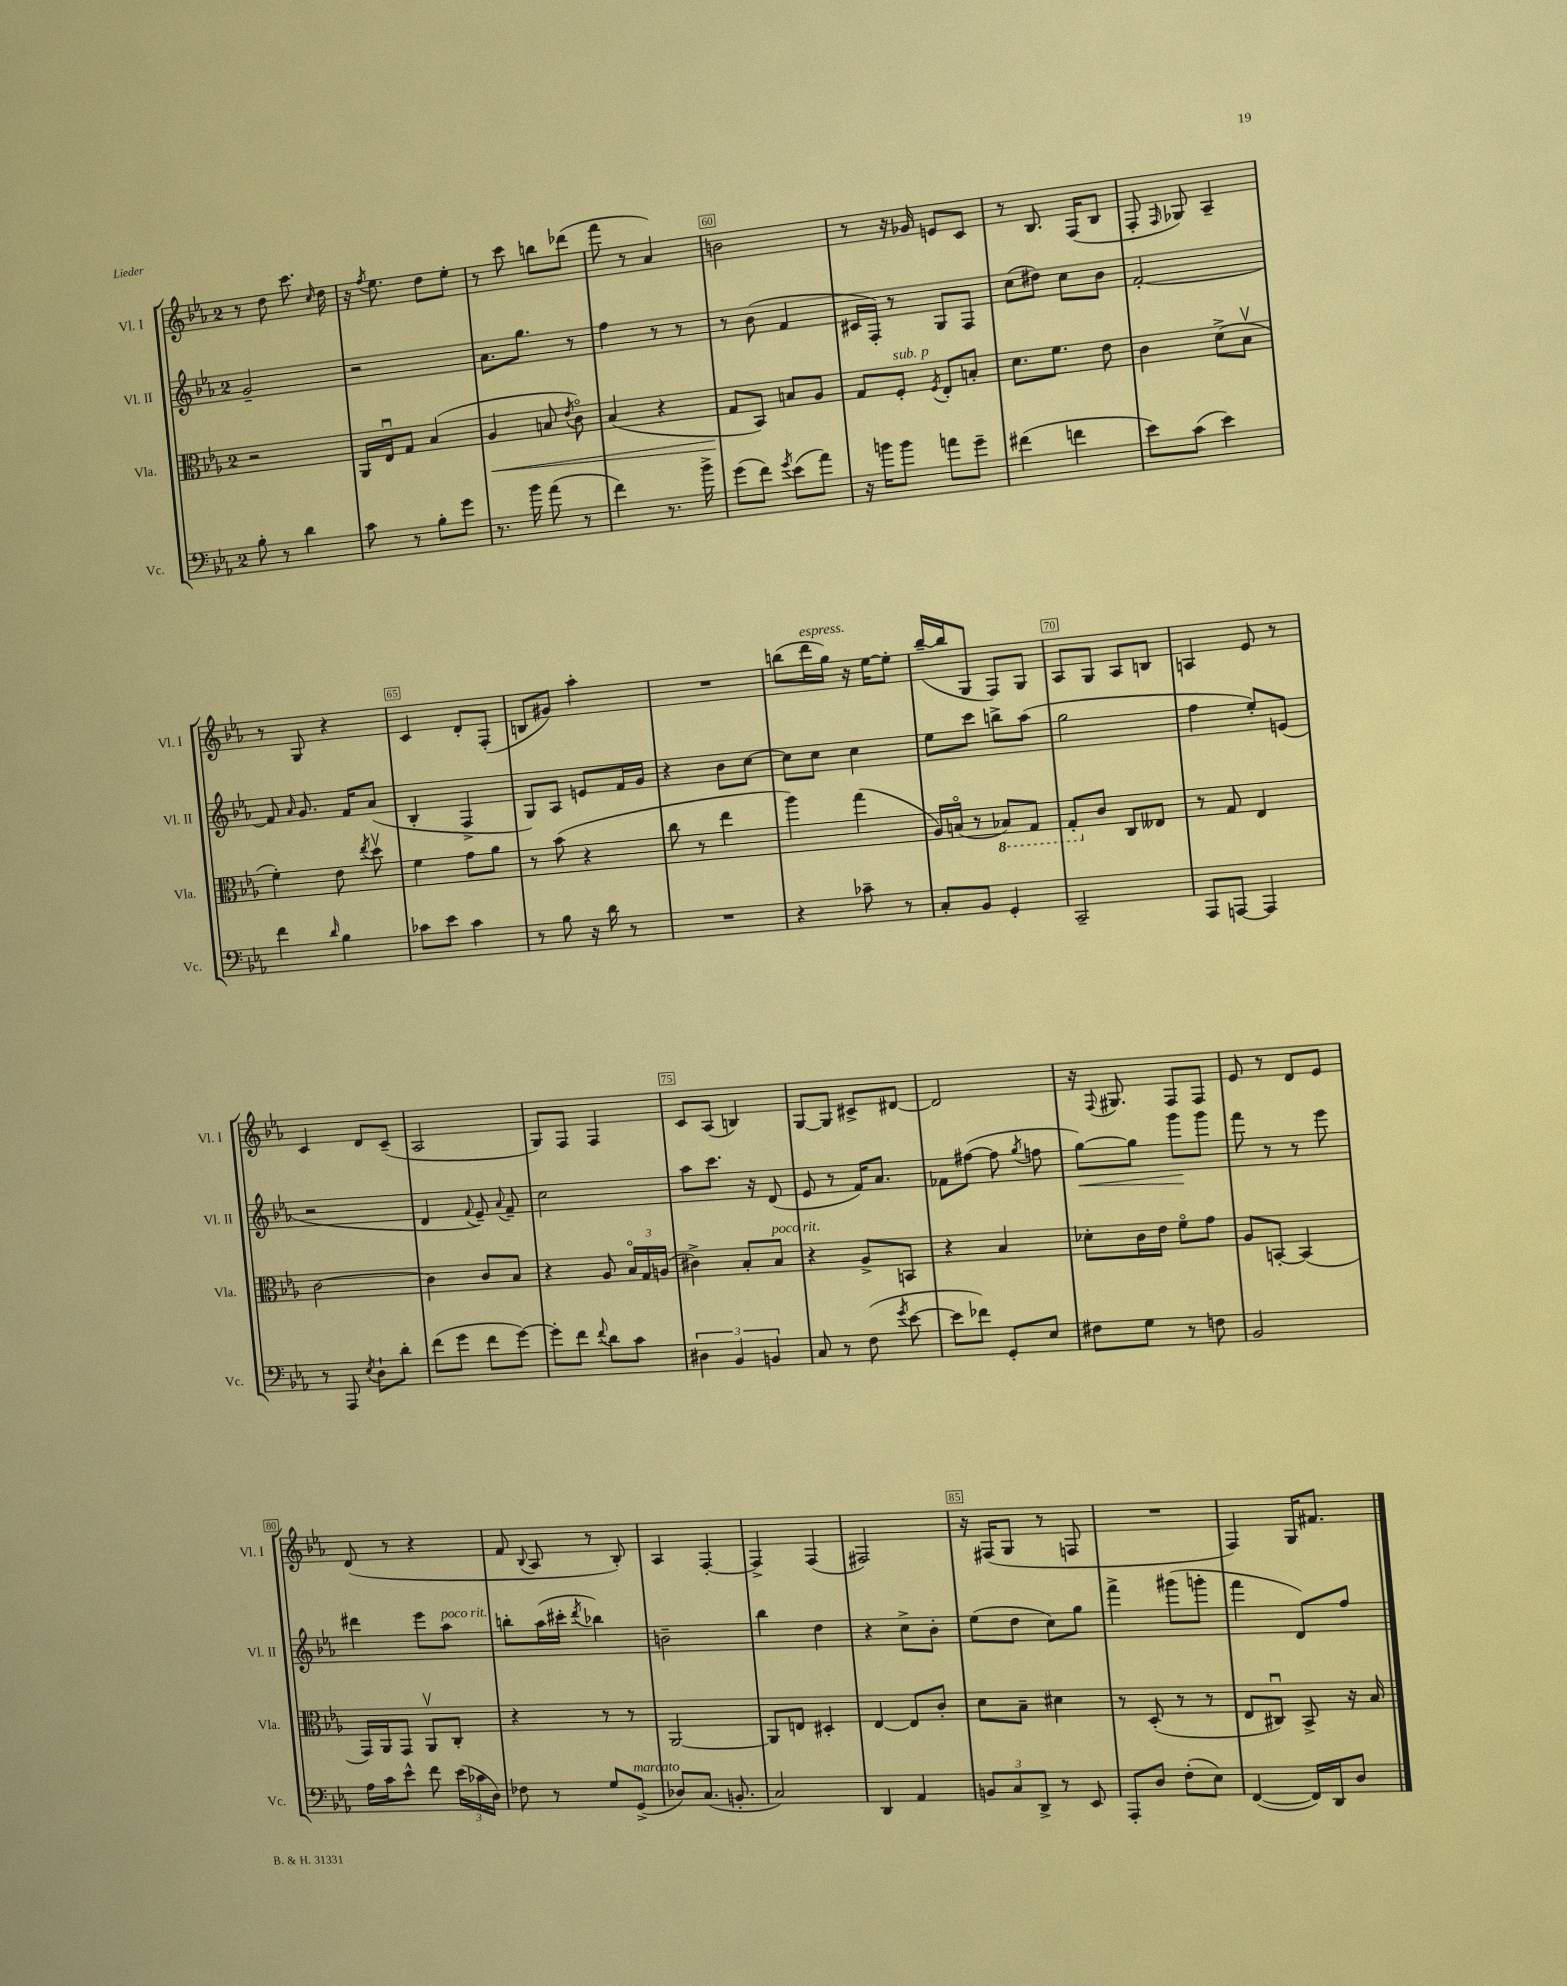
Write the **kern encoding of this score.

**kern	**kern	**kern	**kern
*staff4	*staff3	*staff2	*staff1
*clefF4	*clefC3	*clefG2	*clefG2
*k[b-e-a-]	*k[b-e-a-]	*k[b-e-a-]	*k[b-e-a-]
*M2/4	*M2/4	*M2/4	*M2/4
8B-'\	2r	2g~/	8r
8r	.	.	8dd\
4d\	.	.	8.ccc\
.	.	.	16qqcc/
.	.	.	16dd\
=	=	=	=
8c\	16AA-/LL	2r	16r
.	.	.	8qff/
.	16E-u/J	.	8.ee-\
8r	8G/J	.	.
8B-'\L	(4B-/	.	8dd\L
8g\J	.	.	8ee-'\J
=	=	=	=
8.r	4A-/	8.a-\L	8r
.	.	.	8ccc\
16b-\	.	8.gg\J	.
(8a-\	8B/	.	8bb\L
.	8qe-/	.	.
8r	8co\)	8r	(8ddd-\J
=	=	=	=
4f\)	(4B-/	4ff\	8fff\
.	.	.	8r
8.r	4r	8r	4a-/)
.	.	8r	.
16b-^\	.	.	.
=	=	=	=
(8g\L	8G/L	8r	2b\
8f\J)	8BB-/J)	(8b-\	.
8qg/	.	.	.
(8e-\L	8B/L	4f/	.
8a-\J)	8A-/J	.	.
=	=	=	=
16r	8G/L	16c#/LL	8r
16b\LK	.	16F'/JJ)	.
8b\J	8F'/J	8r	16r
.	.	.	16g-/
.	8qF/	.	.
8a\L	8E-'/L	8G/L	8e/L
8g~\J	8B'/J	8F/J	8c/J
=	=	=	=
(4f#\	8.d\L	(8cc\L	8r
.	.	8dd#\J)	8.B-/
.	8.f\J	.	.
4f\	.	8cc\L	.
.	.	.	(16F/LK
.	8e-\	8b-\J	8B-/J
=	=	=	=
8e-\L)	4c\	[2f'/	8F'/
.	.	.	16qqF/
(8c\J	.	.	8G-/)
4e-\)	(8d^\L	.	4A-~/
.	8B-v\J	.	.
=	=	=	=
4f\	4f'\)	8f/]	8r
.	.	16qqa-/	.
.	.	8.g/	8G/
16qqd/	.	.	.
4B-\	8e-\	.	4r
.	.	16f/LK	.
.	8qee-/	.	.
.	8ddv\	(8a-/J	.
=	=	=	=
8c-\L	4f\	4B-'/	4c/
8e-\J	.	.	.
4c-\	8g\L	4F^/	8d'/L
.	8a-\J	.	(8F'/J
=	=	=	=
8r	8r	8G/L)	8B/L
8B-\	(8b-\	8A-/J	8g#/J)
16r	4r	8e/L	4aa-'\
16d\	.	.	.
8r	.	16f/L	.
.	.	16g/JJ	.
=	=	=	=
2r	8cc\	4r	2r
.	8r	.	.
.	4ee-\	8b-\L	.
.	.	[8cc\J	.
=	=	=	=
4r	4aa-\)	8cc\]L	(8bb\L
.	.	8cc\J	16ddd\L
.	.	.	16gg\JJ)
8c-~\	(4gg\	4cc\	16r
.	.	.	[16ee-\LK
8r	.	.	8ee-'\]J
=	=	=	=
8C'/L	16A-/LL)	8ee-\L	([16bb-~/LL
.	(16Bo/JJ	.	16bb-/]J
8BB-/J	8r	8ccc\J	8G/J
4GG'/	8BB-/L)	8bb^\L	8F/L)
.	8GG/J	(8aa-\J	8G/J
=	=	=	=
2CC~/	8GG'/L	2gg\	8A-/L
.	8c/J	.	8G/J
.	8C/L	.	8A-/L
.	8E--/J	.	8B/J
=	=	=	=
8AAA-/L	8r	4ff\	4A/
[8AAA/J	8G/	.	.
4AAA/]	4E-/	8ee-'/L)	8e-/
.	.	(8e/J	8r
=	=	=	=
8r	[2c\	2r	4c/
8AAA-/	.	.	.
8qE-/	.	.	.
8D`\L	.	.	8d/L
8d'\J	.	.	(8c~/J
=	=	=	=
(8f\L	4c\]	4d/	2A-/
8g\J	.	.	.
.	.	8qqf/	.
8f\L	8c/L	8e-~/)	.
.	.	8qqa-/	.
[8g\J)	8B-/J	8f~/	.
=	=	=	=
8g'\]L	4r	2cc\	8G/L)
8f\J	.	.	8F/J
8qqf/	.	.	.
8d\L	8A-/	.	4F/
8c\J	24B-o/LL	.	.
.	24G/	.	.
.	(24A/JJ	.	.
=	=	=	=
6D#\	4c#^\)	8aa-\L	8c/L
.	.	8.ccc\J	(8A-/J
6BB-/	.	.	.
.	8B-'/L	.	4B/)
.	.	16r	.
6BB/	.	.	.
.	8B-/J	(8d/	.
=	=	=	=
8C/	4r	8e-/	[8G/L
8r	.	8r	8G/]J
(8F\	8A-^/L	16f/LK)	8c#^/L
.	.	8.a-/J	.
8qg/	.	.	.
[8e-\	8BB/J	.	[8d#/J
=	=	=	=
8e-\]L	4r	8f-\L	2d#/]
8f-\J)	.	([8ff#\J	.
8GG'/L	4B-/	8ff#\]	.
.	.	8qgg/	.
8E-/J	.	8ff\	.
=	=	=	=
8F#\L	8d-'\L	[8gg\L)	16r
.	.	.	8qqF/
.	.	.	8.G#/
8G\J	16c\L	8gg\]J	.
.	16e-\JJ	.	.
8r	8fo\L	8ggg\L	8F/L
8F\	8g\J	8ggg\J	8F/J
=	=	=	=
2BB-/	8A-/L	8fff\	8e-/
.	[8BB'/J	8r	8r
.	(4BB/]	8r	8d/L
.	.	8eee-\	8e-/J
=	=	=	=
16A-\LL	16GG/LL)	4ddd#\	(8d/
16c\J	16AA-/J	.	.
8e-^^\J	8GG/J	.	8r
8f\	8AA-v/L	8eee-\L	4r
(24e-\LL	8C'/J	8aa-\J	.
24c-\	.	.	.
24D\JJ)	.	.	.
=	=	=	=
8F-\	4r	8bb'\L	8f/
.	.	.	8qqB-/
8r	.	(16aa-\L	8A-/
.	.	16ccc#'\JJ	.
.	.	8qddd/	.
8G/L	8r	4bb-\)	8r
(8GG^/J	8r	.	8B-'/)
=	=	=	=
8D-/L)	[2AA-/	2b~\	4A-/
(8.C/J	.	.	.
.	.	.	[4F'/
8.BB'/	.	.	.
=	=	=	=
2C/)	8AA-/]L	4bb-\	4F^/]
.	8E/J	.	.
.	4D#'/	4dd\	(4F/
=	=	=	=
4DD/	[4E-/	4r	2F#/)
4AA-/	8E-/]L	8cc^\L	.
.	8c'/J	8b-'\J	.
=	=	=	=
12BB/L	8d\L	(8ee-\L	16r
.	.	.	(16F#/LK
12C/	.	.	.
.	8B-~\J	8dd\J	8G/J
12DD^/J	.	.	.
8r	4d#\	8cc\L)	8r
8EE-/	.	8gg\J	8F/
=	=	=	=
8AAA-'/L	8r	4fff^\	2r
8D/J	(8D'/	.	.
(8F'\L	8r	(8ggg#\L	.
8E-\J)	8r	8ggg'\J	.
=	=	=	=
([4FF/	8E-/L	4fff\	4F/)
.	8C#u/J)	.	.
16FF/]LL)	8BB-^/	8d/L)	16G/LK
16DD/J	.	.	8.f#/J
8D/J	16r	8ff/J	.
.	16B-/	.	.
==	==	==	==
*-	*-	*-	*-
